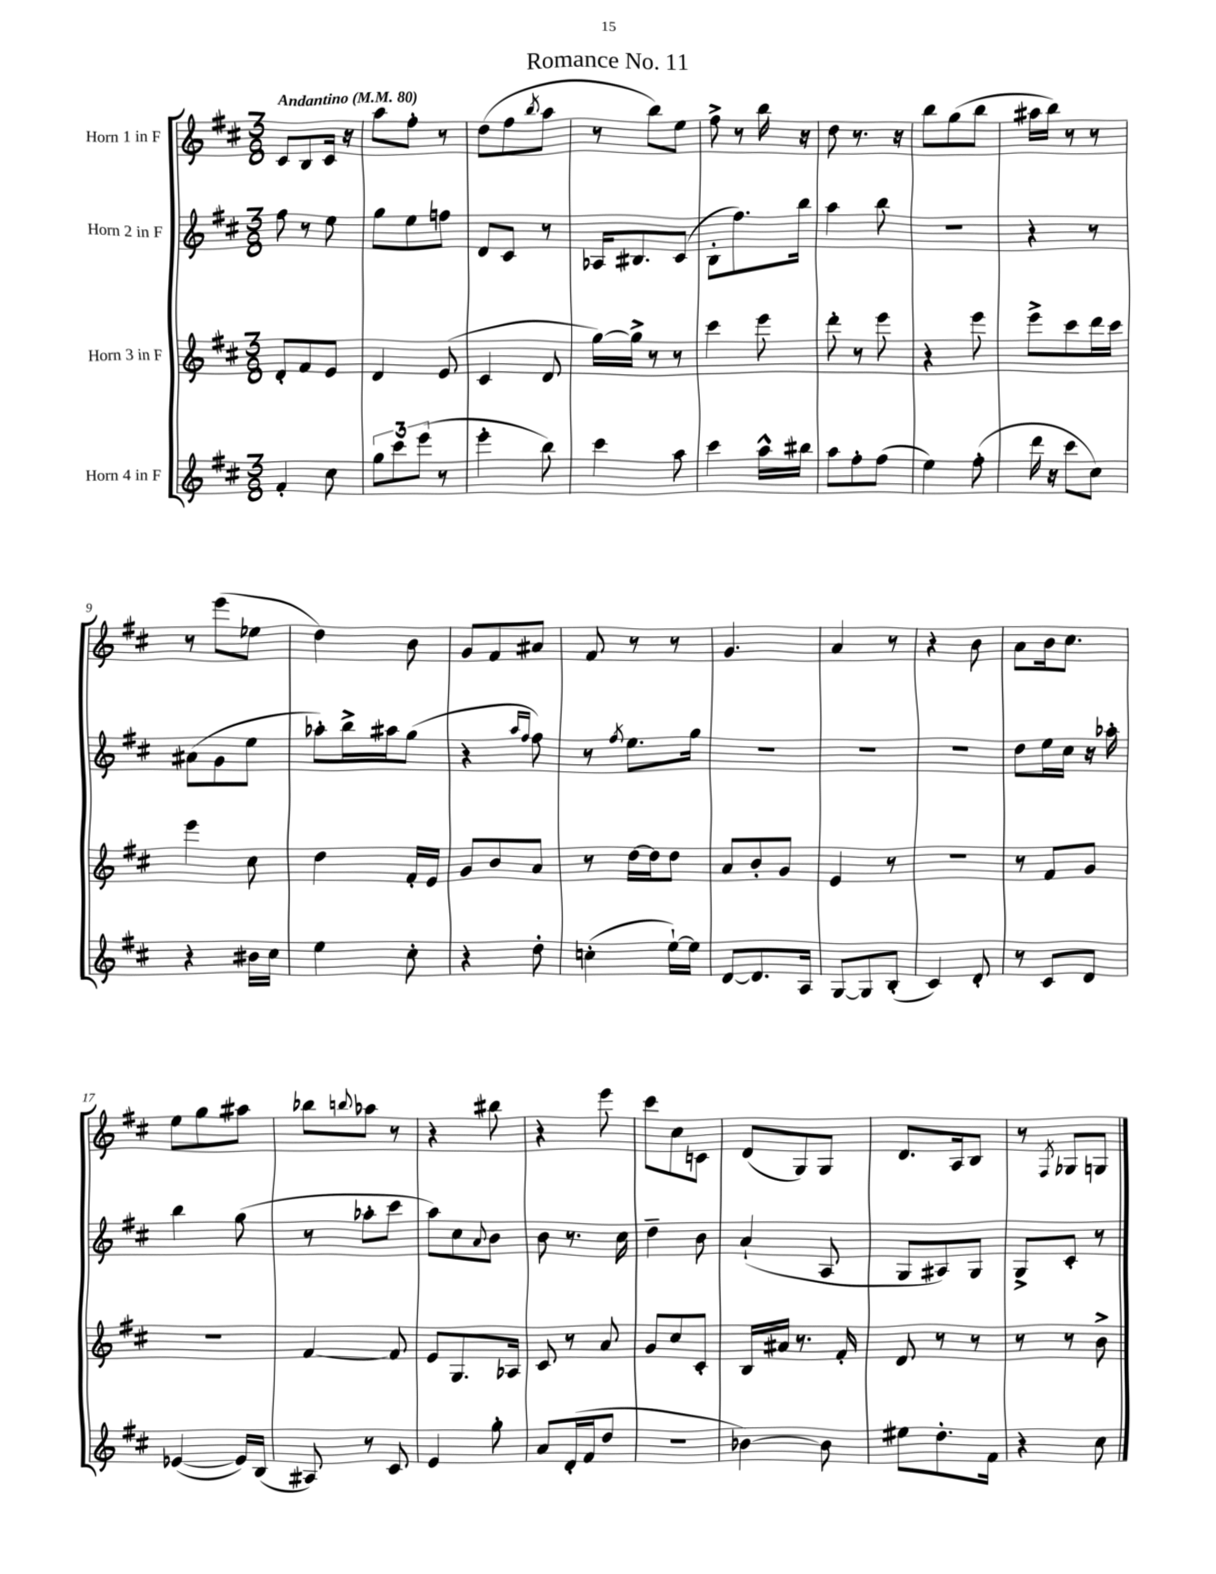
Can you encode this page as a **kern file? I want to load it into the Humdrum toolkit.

**kern	**kern	**kern	**kern
*part4	*part3	*part2	*part1
*staff4	*staff3	*staff2	*staff1
*I"Horn 4 in F	*I"Horn 3 in F	*I"Horn 2 in F	*I"Horn 1 in F
*clefG2	*clefG2	*clefG2	*clefG2
*k[f#c#]	*k[f#c#]	*k[f#c#]	*k[f#c#]
*M3/8	*M3/8	*M3/8	*M3/8
*MM80	*MM80	*MM80	*MM80
=1	=1	=1	=1
!	!	!	!LO:TX:a:B:t=Andantino
4f#'/	8d'/L	8ff#\	8c#/L
.	8f#/	8r	8B/
8cc#\	8e/J	8ee\	16c#/Jk
.	.	.	16r
=2	=2	=2	=2
12gg\L	4d/	8gg\L	8aa\L
12ccc#\	.	.	.
.	.	8ee\	8ff#'\J
(12eee\J	.	.	.
8r	(8e/	8ffn\J	8r
=3	=3	=3	=3
4eee'\	4c#/	8d/L	(8dd\L
.	.	8c#/J	8ff#\
.	.	.	8qbb/
8bb\)	8d/	8r	8aa\J
=4	=4	=4	=4
4ccc#\	[16gg\LL)	16A-X/KL	8r
.	16gg^\JJ]	8.B#X/	.
.	8r	.	8bb\L)
8aa\	8r	(8c#/J	8ee\J
=5	=5	=5	=5
4ccc#\	4ccc#\	8B'\L	8ff#^\
.	.	8.ff#\)	8r
16aa^^\LL	8eee\	.	16bb\
16bb#X\JJ	.	16bb\Jk	16r
=6	=6	=6	=6
8aa\L	8ddd'\	4aa\	8dd\
8ff#'\	8r	.	8.r
(8ff#\J	8eee\	8bb\	.
.	.	.	16r
=7	=7	=7	=7
4ee\)	4r	4.r	8bb\L
.	.	.	(8gg\
(8ff#'\	8eee\	.	8bb\J
=8	=8	=8	=8
16ddd\	8eee^\L	4r	16aa#X\LL
16r	.	.	16bb\JJ)
8ccc#\L	8ccc#\	.	8r
8cc#\J)	16ddd\L	8r	8r
.	16ccc#\JJ	.	.
!!LO:LB:g=z
=9	=9	=9	=9
4r	4eee\	(8a#X\L	8r
.	.	8g\	(8eee\L
16b#X\LL	8cc#\	8ee\J	8ee-X\J
16cc#\JJ	.	.	.
=10	=10	=10	=10
4ee\	4dd\	8aa-X'\L)	4dd\)
.	.	16bb^\L	.
.	.	16aa#X\J	.
8cc#'\	16f#'/LL	(8gg\J	8b\
.	16e/JJ	.	.
=11	=11	=11	=11
4r	8g/L	4r	8g/L
.	8b/	.	8f#/
.	.	16qqaa/LL	.
.	.	16qqff#/JJ	.
8dd'\	8a/J	8ff#\)	8a#X/J
=12	=12	=12	=12
(4ccn'\	8r	8r	8f#/
.	.	8qff#/	.
.	[16dd\LL	8.ee\L	8r
.	16dd\J]	.	.
[16ee`\LL)	8dd\J	.	8r
16ee\JJ]	.	16gg\Jk	.
=13	=13	=13	=13
[8d/L	8a/L	4.r	4.g/
8.d/]	8b'/	.	.
.	8g/J	.	.
16A/Jk	.	.	.
=14	=14	=14	=14
[8G/L	4e/	4.r	4a/
8G/]	.	.	.
(8B'/J	8r	.	8r
=15	=15	=15	=15
4c#/)	4.r	4.r	4r
8d'/	.	.	8b\
=16	=16	=16	=16
8r	8r	8dd\L	8a\L
8c#/L	8f#/L	16ee\L	16b\k
.	.	16cc#\JJ	8.cc#\J
8d/J	8g/J	16r	.
.	.	16aa-X'\	.
!!LO:LB:g=z
=17	=17	=17	=17
([4e-X/	4.r	4bb\	8ee\L
.	.	.	8gg\
16e-/LL])	.	(8gg\	8aa#X\J
(16B/JJ	.	.	.
=18	=18	=18	=18
8A#X/)	[4f#/	8r	8bb-X\L
.	.	.	8qqbbn/
8r	.	8aa-X'\L	8aa-X\J
8c#/	8f#/]	8ccc#\J	8r
=19	=19	=19	=19
4e/	8e/L	8aa\L)	4r
.	8.G/	8cc#\	.
.	.	8qqa/	.
8gg'\	.	8b\J	8bb#X\
.	16A-X/Jk	.	.
=20	=20	=20	=20
8a/L	8c#/	8b\	4r
(16d'/L	8r	8.r	.
16f#/J	.	.	.
8dd/J	8a/	.	8eee\
.	.	16cc#\	.
=21	=21	=21	=21
4.r	8g/L	4dd~\	8ccc#\L
.	8cc#/	.	8cc#\
.	8c#'/J	8b\	8cn\J
=22	=22	=22	=22
[4b-X\)	16B/LL	(4a`/	(8d/L
.	16a#X/JJ	.	.
.	8.r	.	8G/)
8b-\]	.	8A/	8G/J
.	16f#'/	.	.
=23	=23	=23	=23
8ee#X\L	8d/	8G/L	8.d/L
8.dd'\	8r	8A#X/)	.
.	.	.	16A/k
.	8r	8G/J	8B/J
16f#\Jk	.	.	.
=24	=24	=24	=24
4r	8r	8G^/L	8r
.	.	.	8qF#/
.	8r	8c#'/J	8G-X/L
8cc#\	8b^\	8r	8Gn/J
==	==	==	==
*-	*-	*-	*-
